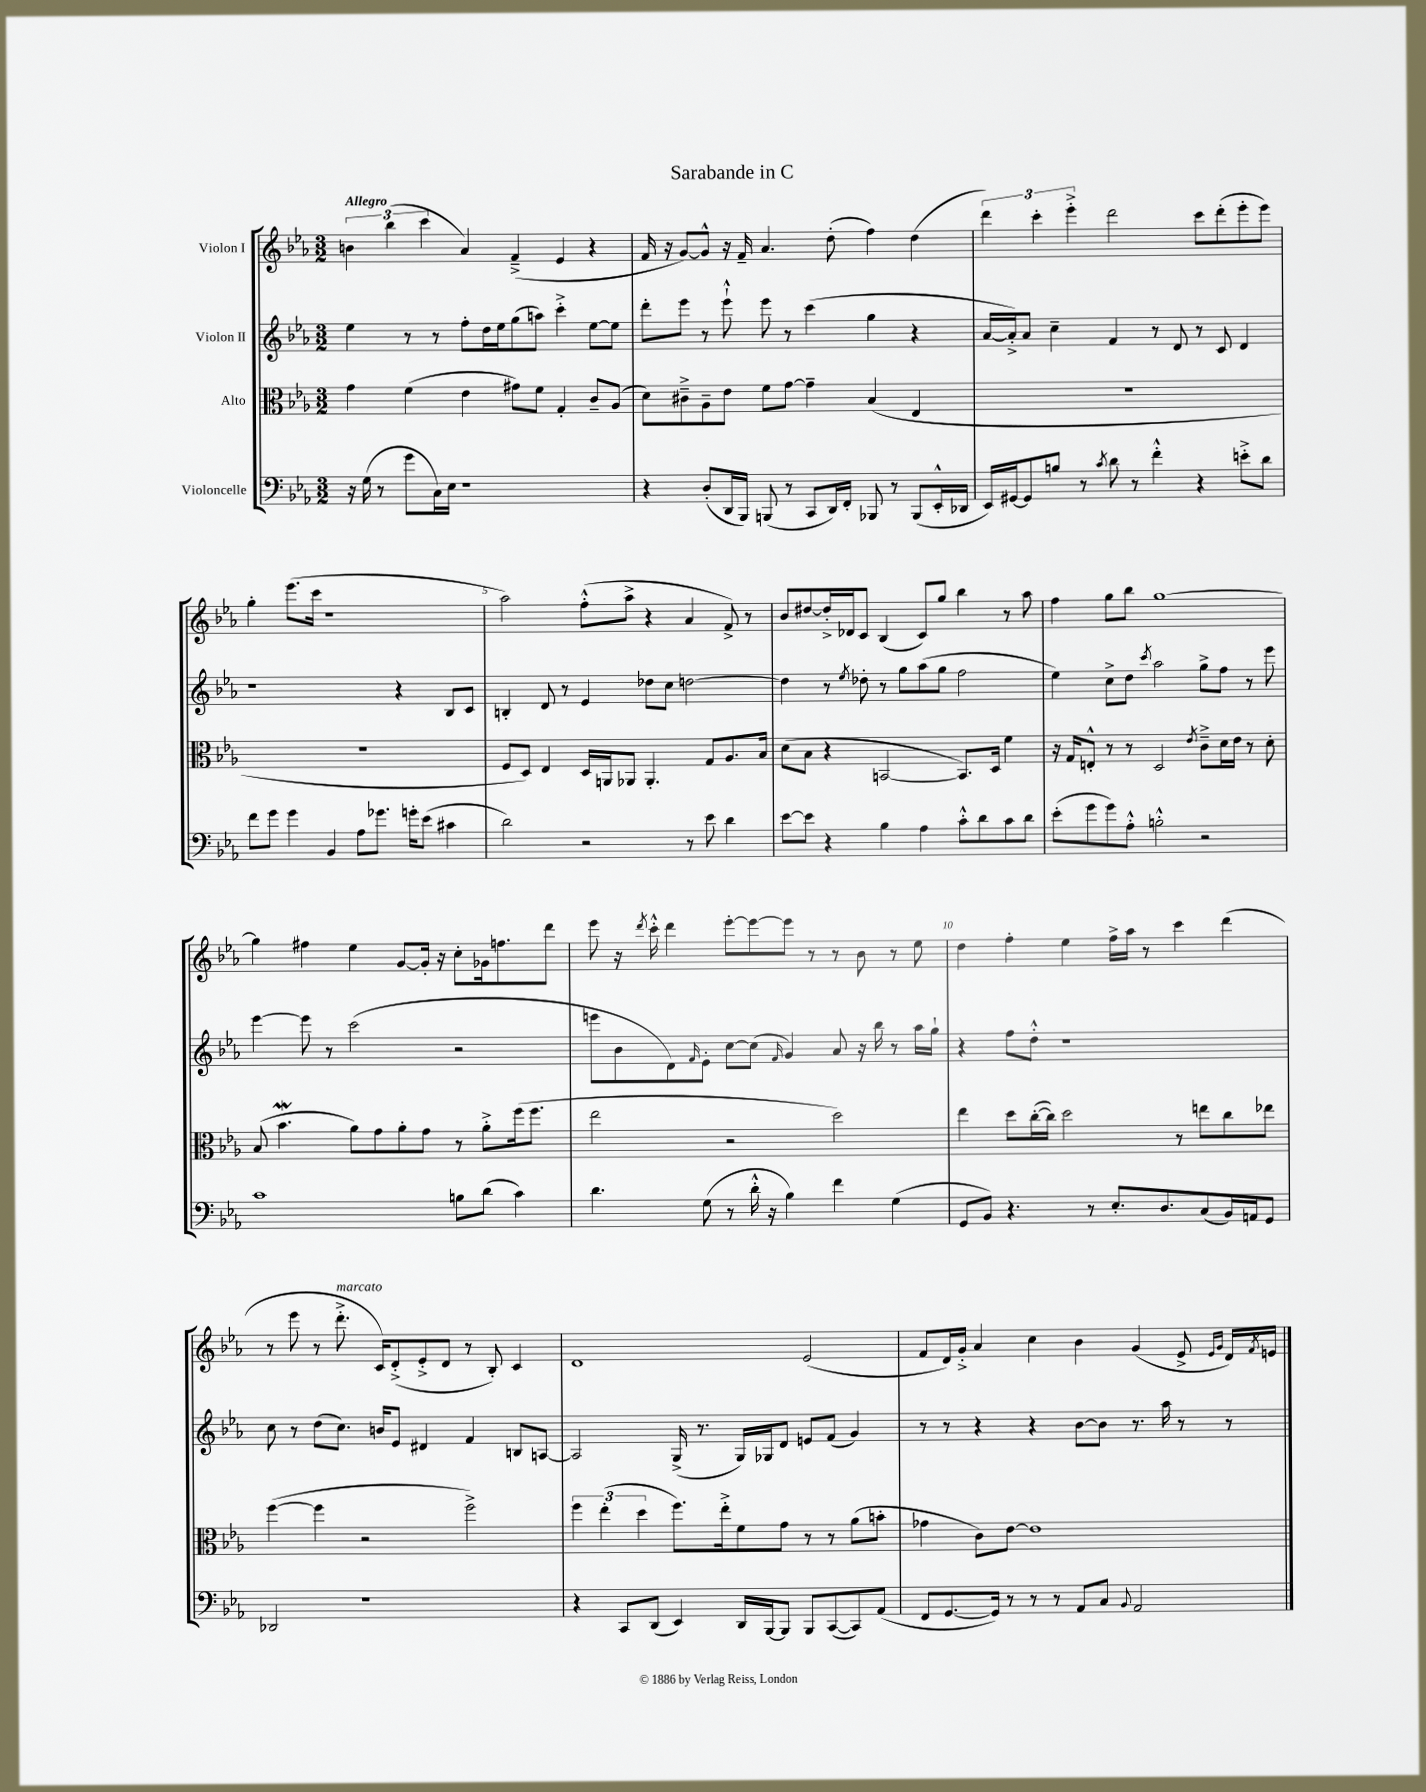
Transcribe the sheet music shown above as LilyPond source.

\header { title = "Sarabande in C" }
<<
\new StaffGroup <<
\new Staff = "s0" \with { instrumentName = "Violon I" } {
    \clef treble \key ees \major \numericTimeSignature \time 3/2 \tempo "Allegro"
    \tuplet 3/2 { b'4 bes''4( c'''4 } aes'4) f'4--->( ees'4 r4 |
    f'16 r16 g'8~) g'8-^ r16 f'16-- aes'4. d''8-.( f''4) d''4( |
    \tuplet 3/2 { d'''4) c'''4-. ees'''4-.-> } d'''2 c'''8 d'''8-.( ees'''8-. ees'''8) |
    g''4-. ees'''8.( c'''16 r1 |
    aes''2) f''8-.-^( aes''8-> r4 aes'4 f'8->) r8 |
    bes'8 dis''8~ dis''16-.-> des'16 c'8 bes4( c'8) g''8 bes''4 r8 aes''8 |
    f''4 g''8 bes''8 g''1~ |
    g''4 fis''4 ees''4 g'8~ g'16-. r16 c''8-. ges'16 f''8. d'''8 |
    ees'''8 r16 \acciaccatura { d'''8 } c'''16-.-^ d'''4 ees'''8~-. ees'''8~ ees'''8 r8 r8 bes'8 r8 ees''8 |
    d''4 f''4-. ees''4 f''16-> aes''16 r8 c'''4 d'''4( |
    r8 ees'''8 r8 d'''8.-.->^\markup { \italic "marcato" } c'16) d'8-.->( ees'8-.-> d'8 r8 bes8-.) c'4 |
    d'1 ees'2( |
    f'8 d'16) g'16-.-> aes'4 c''4 bes'4 g'4( ees'8-> \grace { ees'16 g'16 } d'16) \acciaccatura { f'8 } e'16 \bar "|." |
}
\new Staff = "s1" \with { instrumentName = "Violon II" } {
    \clef treble \key ees \major \numericTimeSignature \time 3/2
    ees''4 r8 r8 f''8-. d''16 ees''16 g''8( a''8) c'''4-.-> ees''8~ ees''8 |
    d'''8-. ees'''8 r8 ees'''8-!-^ ees'''8 r8 c'''4( g''4 r4 |
    aes'16~ aes'16-.->) aes'8 c''4-- f'4 r8 d'8 r8 c'8 d'4 |
    r1 r4 bes8 c'8 |
    b4-. d'8 r8 ees'4 des''8 c''8 d''2~ |
    d''4 r8 \acciaccatura { ees''8 } des''8-. r8 g''8 aes''8( g''8 f''2 |
    ees''4) c''8-> d''8 \acciaccatura { c'''8 } aes''2 g''8-> f''8 r8 ees'''8 |
    ees'''4~ ees'''8 r8 c'''2( r2 |
    e'''8 bes'8 d'8) \grace { f'16 } ees'8-. c''8~ c''8( \grace { f'16 } g'4) aes'8 r16 bes''16 r8 aes''16 g''16-! |
    r4 f''8 d''8-.-^ r1 |
    c''8 r8 d''8( c''8.) b'16 ees'8 dis'4 f'4 b8 a8~ |
    a2 g16->( r8. g16) ges16 d'8 e'8 f'8( g'4) |
    r8 r8 r4 r4 bes'8~ bes'8 r8. aes''16 r8 r8 \bar "|." |
}
\new Staff = "s2" \with { instrumentName = "Alto" } {
    \clef alto \key ees \major \numericTimeSignature \time 3/2
    g'4 f'4( ees'4 gis'8) f'8 g4-. c'8-- aes8( |
    d'8) cis'8---> aes8-- ees'8 f'8 g'8~ g'4-- bes4( ees4 |
    R1. |
    R1. |
    f8 d8) ees4 d16 a,16 aes,8 aes,4.-. g8 aes8. bes16 |
    d'8( bes8 r4 b,2~ b,8.) d16 f'4 |
    r16 g16 e8-.-^ r8 r8 d2 \acciaccatura { ees'8 } c'8---> d'16 ees'16 r8 d'8-. |
    bes8( bes'4.\mordent aes'8) g'8 aes'8-. g'8 r8 aes'8-.-> f''16( f''8. |
    ees''2 r2 d''2) |
    ees''4 d''8 c''16~-.( c''16) d''2 r8 e''8 c''8 ees''8 |
    f''4~( f''4 r2 f''2->) |
    \tuplet 3/2 { f''4 ees''4-.( d''4 } f''8.) ees''16-.-> f'8 g'8 r8 r8 aes'8( b'8-. |
    ges'4 c'8) ees'8~ ees'1 \bar "|." |
}
\new Staff = "s3" \with { instrumentName = "Violoncelle" } {
    \clef bass \key ees \major \numericTimeSignature \time 3/2
    r16 g16( r8 g'8 c16) ees16 r1 |
    r4 d8-.( d,16 bes,,16) b,,8( r8 c,8 d,16) f,16-. bes,,8 r8 bes,,8( ees,16-.-^ des,16 |
    ees,16) gis,16~ gis,8 b8 r8 \acciaccatura { c'8 } d'8 r8 f'4-.-^ r4 e'8-.-> d'8 |
    f'8 g'8 g'4 bes,4 aes8 ges'8. g'16-. ees'8( cis'4 |
    d'2) r2 r8 ees'8 d'4 |
    ees'8~ ees'8 r4 bes4 aes4 c'8-.-^ d'8 c'8 d'8 |
    ees'8-.( g'8 g'8) aes8-.-^ b2-.-^ r2 |
    c'1 b8 d'8( c'4) |
    d'4. g8( r8 d'16-.-^ r16 bes4) f'4 g4( |
    g,8 bes,8) r4. r8 ees8.-. d8. c8( bes,16) a,16 g,8 |
    des,2 r1 |
    r4 c,8 d,8( ees,4) d,16 bes,,16~ bes,,8 bes,,8 c,8~( c,8) aes,8( |
    f,8 g,8.~ g,16) r8 r8 r8 aes,8 c8 \appoggiatura { bes,8 } aes,2 \bar "|." |
}
>>
>>
\layout { \context { \Score \override BarNumber.break-visibility = ##(#f #t #t) barNumberVisibility = #(every-nth-bar-number-visible 5) } }
